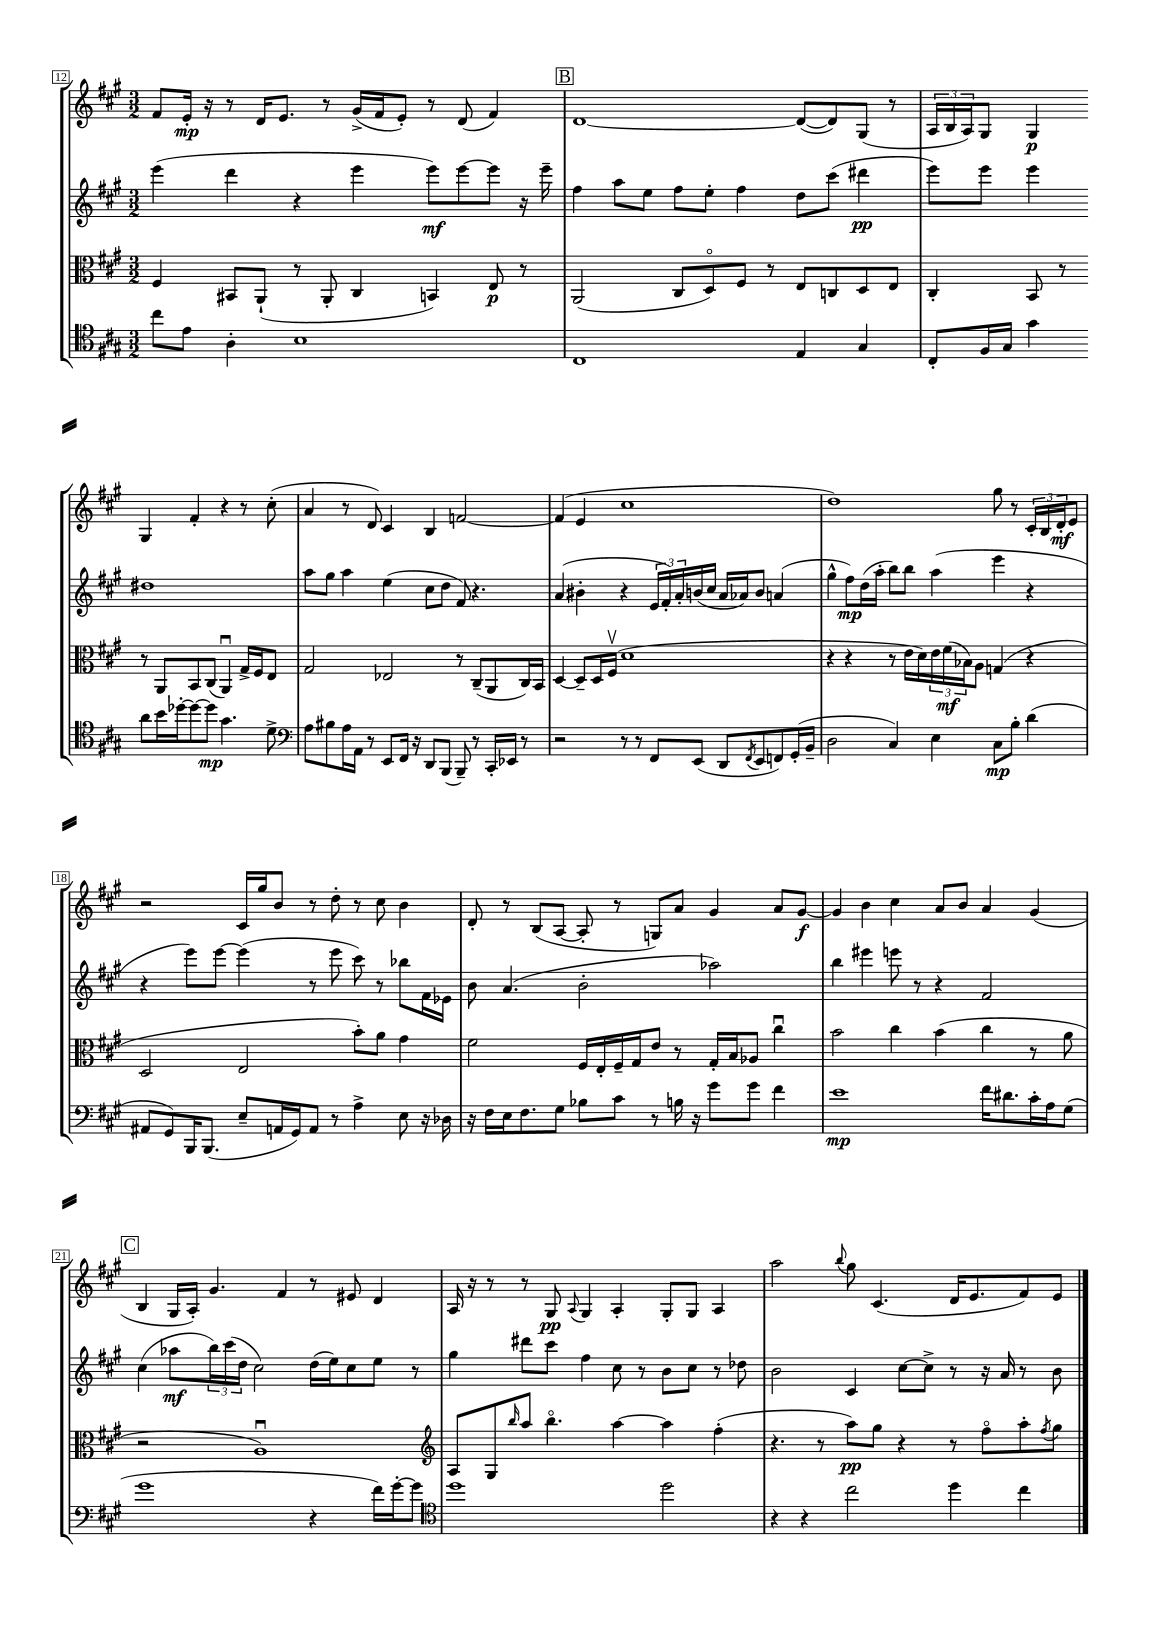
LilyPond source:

<<
\new StaffGroup <<
\new Staff = "s0" {
    \clef treble \key a \major \numericTimeSignature \time 3/2
    fis'8 e'16-.\mp r16 r8 d'16 e'8. r8 gis'16->( fis'16 e'8-.) r8 d'8( fis'4) |
    \mark \markup { \box "B" } d'1~ d'8~( d'8) gis8( r8 |
    \tuplet 3/2 { a16 b16 a16) } gis8 gis4\p gis4 fis'4-. r4 r8 cis''8-.( |
    a'4 r8 d'8) cis'4 b4 f'2~ |
    f'4( e'4 cis''1 |
    d''1) gis''8 r8 \tuplet 3/2 { cis'16-. b16 d'16-.\mf } e'8 |
    r2 cis'16 gis''16 b'8 r8 d''8-. r8 cis''8 b'4 |
    d'8-. r8 b8( a8~ a8-. r8 g8) a'8 gis'4 a'8 gis'8~\f |
    gis'4 b'4 cis''4 a'8 b'8 a'4 gis'4( |
    \mark \markup { \box "C" } b4 gis16 a16-.) gis'4. fis'4 r8 eis'8 d'4 |
    a16 r16 r8 r8 gis8\pp \appoggiatura { a8 } gis4 a4-. gis8-. gis8 a4 |
    a''2 \appoggiatura { b''8 } gis''8 cis'4.( d'16 e'8. fis'8) e'8 \bar "|." |
}
\new Staff = "s1" {
    \clef treble \key a \major \numericTimeSignature \time 3/2
    e'''4( d'''4 r4 e'''4 e'''8\mf) e'''8~ e'''8 r16 e'''16-- |
    \mark \markup { \box "B" } fis''4 a''8 e''8 fis''8 e''8-. fis''4 d''8 cis'''8( dis'''4\pp |
    e'''8) e'''8 e'''4 dis''1 |
    a''8 gis''8 a''4 e''4( cis''8 d''8 fis'8) r4. |
    a'4( bis'4-. r4 \tuplet 3/2 { e'16 fis'16-.) a'16-. } b'16( cis''16 a'16 aes'16) b'8 a'4( |
    gis''4-^ fis''8\mp) d''16( a''16-. b''8) b''8 a''4( e'''4 r4 |
    r4 e'''8) e'''8~ e'''4( r8 e'''8 cis'''8) r8 bes''8 fis'16 ees'16 |
    b'8 a'4.( b'2-. aes''2) |
    b''4 eis'''4 e'''8 r8 r4 fis'2 |
    \mark \markup { \box "C" } cis''4( aes''8\mf \tuplet 3/2 { b''16) cis'''16( d''16 } cis''2) d''16( e''16) cis''8 e''8 r8 |
    gis''4 dis'''8 cis'''8 fis''4 cis''8 r8 b'8 cis''8 r8 des''8 |
    b'2 cis'4 cis''8~ cis''8-> r8 r16 a'16 r8 b'8 \bar "|." |
}
\new Staff = "s2" {
    \clef alto \key a \major \numericTimeSignature \time 3/2
    fis4 bis,8 a,8-!( r8 a,8-. cis4 b,4) e8\p r8 |
    \mark \markup { \box "B" } a,2( cis8 d8\flageolet) fis8 r8 e8 c8 d8 e8 |
    cis4-. b,8 r8 r8 a,8 b,8 cis8( a,4\downbow) gis16-> fis16 e8 |
    gis2 ees2 r8 cis8--( a,8 cis16) b,16 |
    d4~ d8-- d16 fis16\upbow( d'1 |
    r4 r4 r8 e'16 d'16) \tuplet 3/2 { e'16 fis'16\mf( bes16) } a8 g4( r4 |
    d2 e2 b'8-.) a'8 gis'4 |
    fis'2 fis16 e16-. fis16-- gis16 e'8 r8 gis16-. b16 aes8 cis''4\downbow |
    b'2 cis''4 b'4( cis''4 r8 a'8 |
    \mark \markup { \box "C" } r2 a1\downbow) |
    \clef treble a8 gis8 \grace { b''16 } a''8 b''4.\flageolet a''4~ a''4 fis''4-.( |
    r4. r8 a''8\pp) gis''8 r4 r8 fis''8\flageolet a''8-. \acciaccatura { fis''8 } gis''8 \bar "|." |
}
\new Staff = "s3" {
    \clef tenor \key a \major \numericTimeSignature \time 3/2
    cis''8 e'8 a4-. b1 |
    \mark \markup { \box "B" } cis1 e4 gis4 |
    cis8-. fis16 gis16 gis'4 a'8 b'16 des''16~-. des''8~ des''8\mp gis'4. d'8-> |
    \clef bass a8 bis8 a16 a,16 r8 e,8 fis,16 r16 d,8 b,,8( b,,8--) r8 cis,16-. ees,16 r8 |
    r2 r8 r8 fis,8 e,8( d,8 \acciaccatura { fis,8 } e,8 f,8) gis,16-.( b,16-- |
    d2 cis4) e4 cis8\mp b8-. d'4( |
    ais,8 gis,8) b,,16 b,,8.( e8-- a,16 gis,16) a,8 r8 a4-> e8 r16 des16 |
    r16 fis16 e16 fis8. gis8 bes8 cis'8 r8 b16 r16 gis'8 gis'8 fis'4 |
    e'1\mp fis'16 dis'8. cis'16-. a16 gis8( |
    \mark \markup { \box "C" } gis'1 r4 fis'16) gis'16~-. gis'8 |
    \clef tenor d''1 d''2 |
    r4 r4 cis''2 d''4 cis''4 \bar "|." |
}
>>
>>
\layout { \context { \Score currentBarNumber = #12 \override BarNumber.stencil = #(make-stencil-boxer 0.1 0.3 ly:text-interface::print) } }
